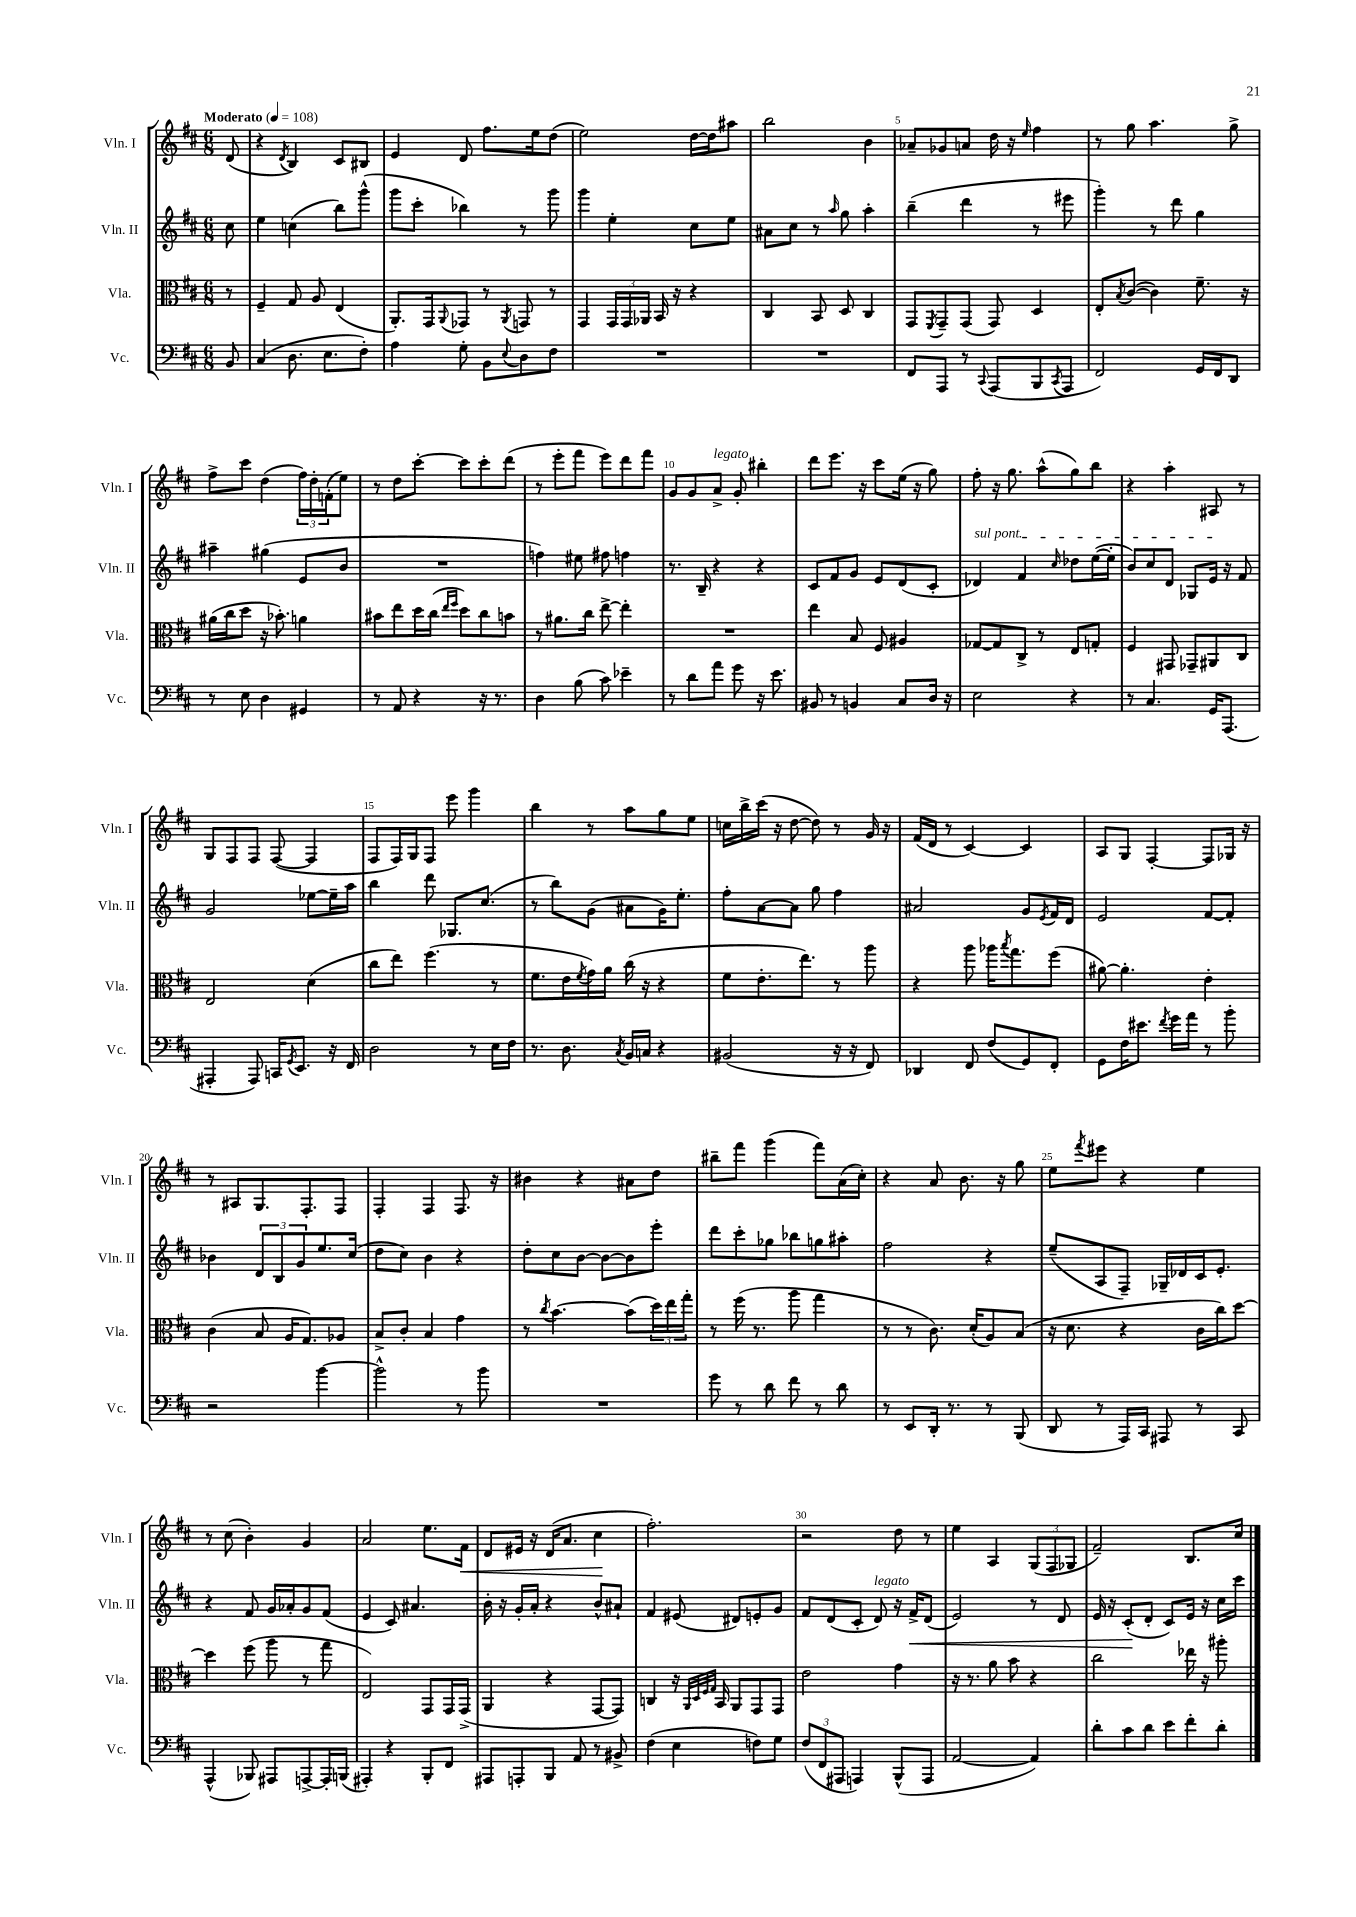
<<
\new StaffGroup <<
\new Staff = "s0" \with { instrumentName = "Vln. I" shortInstrumentName = "Vln. I" } {
    \clef treble \key d \major \numericTimeSignature \time 6/8 \partial 8 \tempo "Moderato" 4 = 108
    d'8( |
    r4 \acciaccatura { d'8 } b4) cis'8 bis8 |
    e'4 d'8 fis''8. e''16 d''8( |
    e''2) d''16~ d''16 ais''8 |
    b''2 b'4 |
    aes'8-- ges'8 a'8 d''16 r16 \grace { e''16 } fis''4 |
    r8 g''8 a''4. g''8-> |
    fis''8-> cis'''8 d''4( \tuplet 3/2 { fis''16) d''16-. f'16-.( } e''8) |
    r8 d''8 cis'''8~-. cis'''8 cis'''8-. d'''8( |
    r8 e'''8-. fis'''8 e'''8) d'''8 fis'''8 |
    g'8 g'8 a'8->^\markup { \italic "legato" } g'8-. bis''4-. |
    d'''8 e'''8. r16 cis'''8 e''16( r16 g''8) |
    fis''8-. r16 g''8. a''8-^( g''8) b''8 |
    r4 a''4-. ais8 r8 |
    g8 fis8 fis8 fis8~( fis4 |
    fis8 fis16) g16 fis8 e'''8 g'''4 |
    b''4 r8 a''8 g''8 e''8 |
    c''16 b''16-> cis'''16( r16 d''8~ d''8) r8 g'16 r16 |
    fis'16( d'16 r8 cis'4~) cis'4 |
    a8 g8 fis4~-. fis8 ges16 r16 |
    r8 ais8 g8. fis8.-. fis8 |
    fis4-. fis4 fis8. r16 |
    bis'4 r4 ais'8 d''8 |
    bis''8-- fis'''8 g'''4( fis'''8) a'16( cis''16-.) |
    r4 a'8 b'8. r16 g''8 |
    e''8 \acciaccatura { fis'''8 } eis'''8 r4 e''4 |
    r8 cis''8( b'4-.) g'4 |
    a'2 e''8. fis'16\< |
    d'8 eis'16 r16 d'16( a'8. cis''4\! |
    fis''2.-.) |
    r2 d''8 r8 |
    e''4 a4 \tuplet 3/2 { g8( fis8 ges8 } |
    fis'2--) b8. cis''16 \bar "|." |
}
\new Staff = "s1" \with { instrumentName = "Vln. II" shortInstrumentName = "Vln. II" } {
    \clef treble \key d \major \numericTimeSignature \time 6/8 \partial 8
    cis''8 |
    e''4 c''4( b''8) g'''8-^( |
    g'''8 cis'''8-. bes''4) r8 g'''8 |
    g'''4 e''4-. cis''8 e''8 |
    ais'8 cis''8 r8 \grace { a''16 } g''8 a''4-. |
    b''4--( d'''4 r8 eis'''8 |
    g'''4-.) r8 d'''8 g''4 |
    ais''4-- gis''4( e'8 b'8 |
    R2. |
    f''4) eis''8 fis''8 f''4 |
    r8. b16-- r4 r4 |
    cis'8 fis'8 g'8 e'8 d'8( cis'8-. |
    \once \override TextSpanner.bound-details.left.text = \markup { \italic "sul pont." } des'4\startTextSpan) fis'4 \grace { cis''16 } des''8 e''16~( e''16-. |
    b'8) cis''8 d'8 ges8 e'16\stopTextSpan r16 fis'8 |
    g'2 ees''8~ ees''16-- a''16 |
    b''4 d'''8 ges8. cis''8.( |
    r8 b''8) g'8( ais'8 g'16) e''8.-. |
    fis''8-. a'8~ a'8 g''8 fis''4 |
    ais'2 g'8 \acciaccatura { e'8 } fis'16 d'16 |
    e'2 fis'8~ fis'8-. |
    bes'4 \tuplet 3/2 { d'8 b8 g'8 } e''8. cis''16( |
    d''8 cis''8) b'4 r4 |
    d''8-. cis''8 b'8~ b'8~ b'8 e'''8-. |
    d'''8 cis'''8-. ges''8 bes''8 g''8 ais''8-. |
    fis''2 r4 |
    e''8--( a8 fis8--) ges16-- des'16 cis'16 e'8.-. |
    r4 fis'8 g'16 aes'16-. g'8 fis'8( |
    e'4 cis'8) ais'4. |
    b'16-. r16 g'16-. a'16-. r4 b'8-^ ais'8-! |
    fis'4 eis'8( dis'8) e'8-. g'8 |
    fis'8 d'8( cis'8-. d'8^\markup { \italic "legato" }) r16 fis'16->\< d'8( |
    e'2) r8 d'8 |
    e'16 r16 cis'8-.\!( d'8-. cis'8) e'16 r16 cis''16 cis'''16 \bar "|." |
}
\new Staff = "s2" \with { instrumentName = "Vla." shortInstrumentName = "Vla." } {
    \clef alto \key d \major \numericTimeSignature \time 6/8 \partial 8
    r8 |
    fis4-- g8 a8 e4( |
    a,8.-.) g,16 \appoggiatura { a,8 } ges,8 r8 \acciaccatura { a,8 } g,8 r8 |
    g,4 \tuplet 3/2 { g,16 g,16 aes,16 } b,16 r16 r4 |
    cis4 b,8 d8 cis4 |
    g,8 \acciaccatura { fis,8 } g,8-- g,8( g,8) d4 |
    e8-. \acciaccatura { b8 } cis'8~( cis'4) fis'8.-- r16 |
    ais'16( cis''16 d''8 r16 bes'8.-.) a'4 |
    bis'8 e''8 d''16 cis''16( \grace { e''16 fis''16 } d''8) cis''8 b'8 |
    r8 ais'8. cis''16 e''8~-> e''4-. |
    R2. |
    e''4 b8 fis8 ais4 |
    ges8~ ges8 cis8-> r8 e8 g8-. |
    fis4 gis,8 ges,8-- ais,8 cis8 |
    e2 d'4( |
    cis''8 e''8) fis''4.( r8 |
    fis'8. e'16 \acciaccatura { fis'8 } g'16) a'16 cis''16( r16 r4 |
    fis'8 e'8.-. e''8.) r8 a''8 |
    r4 a''8 aes''16 \acciaccatura { b''8 } g''8. fis''8( |
    ais'8~) ais'4.-. e'4-. |
    cis'4( b8 a16 g8.) aes8 |
    b8-> cis'8-. b4 g'4 |
    r8 \acciaccatura { cis''8 } b'4.~ b'8( \tuplet 3/2 { d''16) e''16 g''16-. } |
    r8 fis''16( r8. a''8 g''4 |
    r8 r8 cis'8.) d'16-.( a8) b8( |
    r16 d'8. r4 cis'16 cis''16) d''8~ |
    d''4 fis''8( a''8 r8 g''8 |
    e2) g,8 g,16 g,16->( |
    a,4 r4 g,8~ g,8) |
    c4 r16 \grace { a,32 d32 fis32 g32 } b,16 a,8 g,8 g,8 |
    e'2 g'4 |
    r16 r8. a'8 b'8 r4 |
    cis''2 ees''16 r16 ais''8-. \bar "|." |
}
\new Staff = "s3" \with { instrumentName = "Vc." shortInstrumentName = "Vc." } {
    \clef bass \key d \major \numericTimeSignature \time 6/8 \partial 8
    b,8 |
    cis4( d8. e8. fis8-.) |
    a4 g8-. b,8 \appoggiatura { e8 } d8 fis8 |
    R2. |
    R2. |
    fis,8 a,,8 r8 \appoggiatura { cis,8 } a,,8( b,,8 \acciaccatura { cis,8 } a,,8 |
    fis,2) g,16 fis,16 d,8 |
    r8 e8 d4 gis,4 |
    r8 a,8 r4 r16 r8. |
    d4 b8( cis'8) ees'4-- |
    r8 d'8 a'8 g'8 r16 e'8. |
    bis,8 r8 b,4 cis8 d16 r16 |
    e2 r4 |
    r8 cis4. g,16 a,,8.( |
    ais,,4-. ais,,8) c,16 \acciaccatura { g,8 } e,8. r16 fis,16 |
    d2 r8 e16 fis16 |
    r8. d8. \acciaccatura { cis8 } b,16 c16 r4 |
    bis,2( r16 r16 fis,8) |
    des,4 fis,8 fis8( g,8) fis,8-. |
    g,8 fis16 eis'8. \acciaccatura { fis'8 } g'16 a'16 r8 b'8-. |
    r2 b'4~ |
    b'2-^ r8 b'8 |
    R2. |
    g'8 r8 d'8 fis'8 r8 d'8 |
    r8 e,8 d,16-. r8. r8 b,,8( |
    d,8 r8 a,,16) cis,16 ais,,8 r8 cis,8 |
    a,,4-^( bes,,8) ais,,8 a,,8~-> a,,16-. b,,16( |
    ais,,4-.) r4 b,,8-. fis,8 |
    ais,,8 a,,8-. b,,8 a,8 r8 bis,8-> |
    fis4( e4 f8) g8 |
    \tuplet 3/2 { fis8( fis,8 ais,,8 } a,,4) b,,8-^( a,,8 |
    a,2~ a,4) |
    d'8-. cis'8 d'8 e'8 fis'8-. d'8-. \bar "|." |
}
>>
>>
\layout { \context { \Score \override BarNumber.break-visibility = ##(#f #t #t) barNumberVisibility = #(every-nth-bar-number-visible 5) } }
